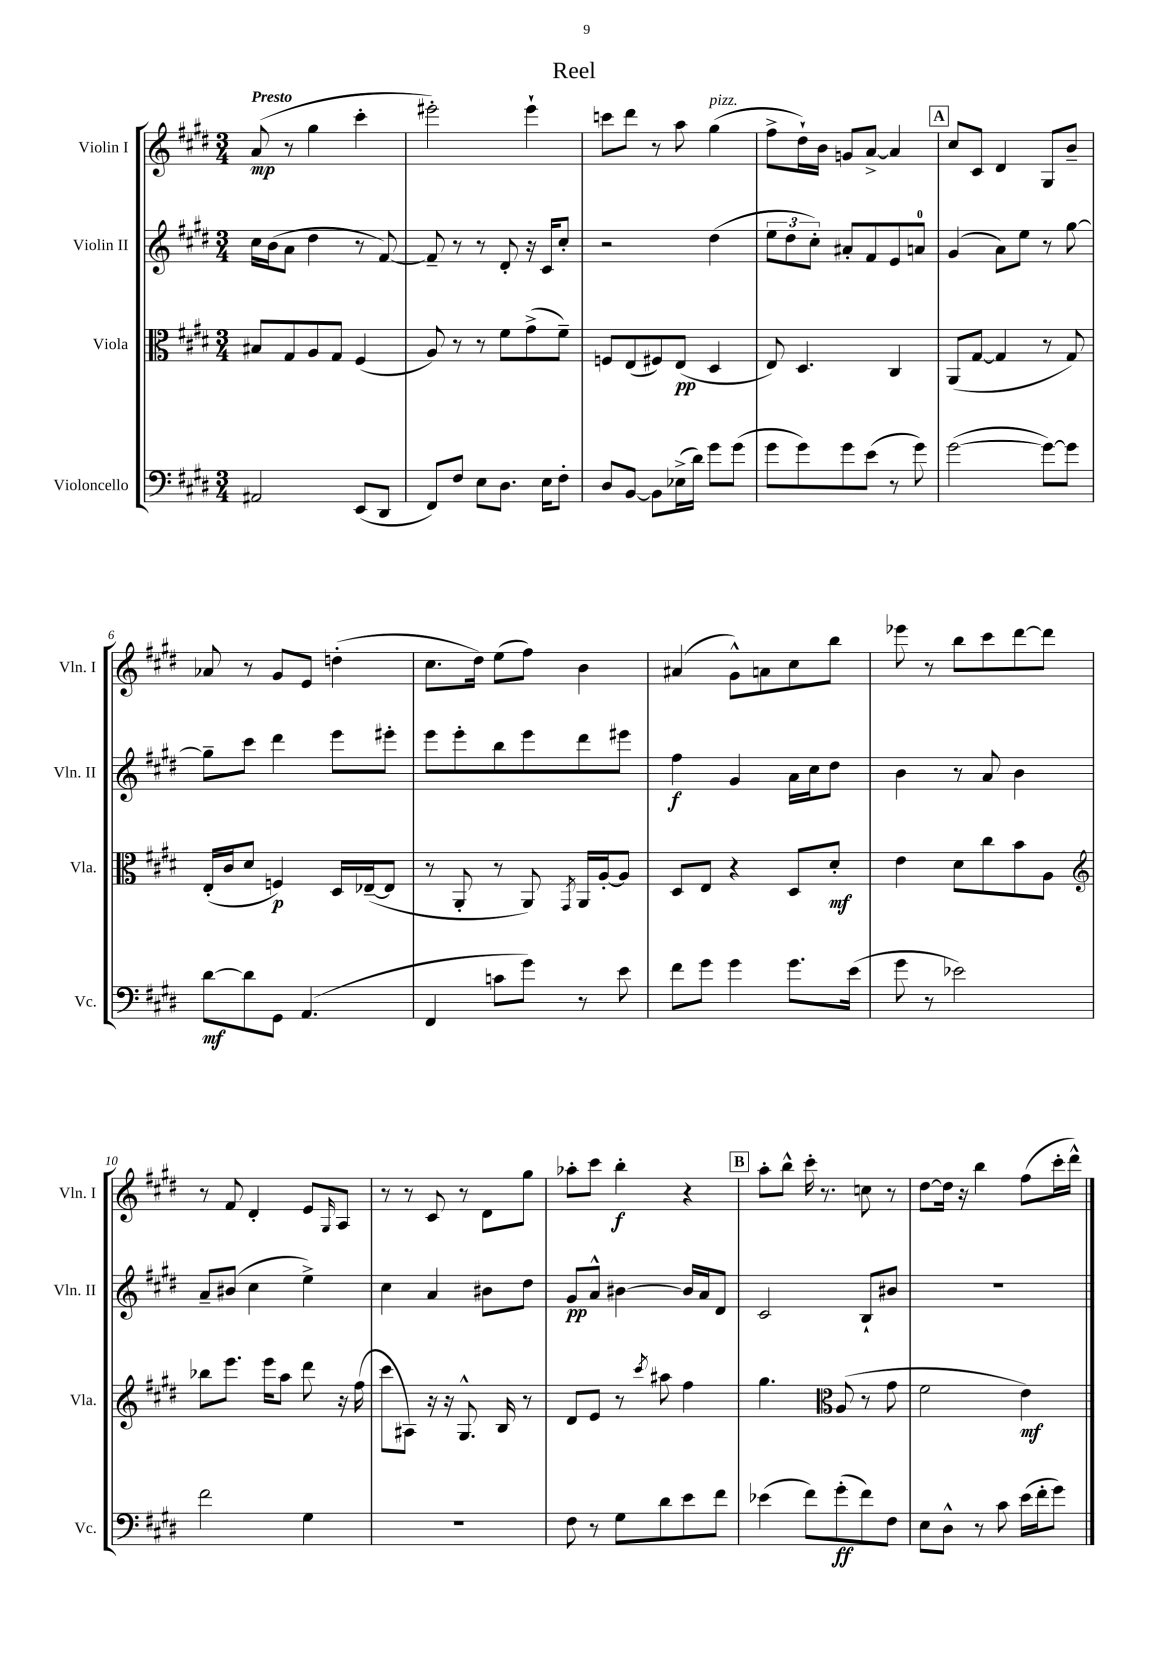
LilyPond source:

\header { title = "Reel" }
<<
\new StaffGroup <<
\new Staff = "s0" \with { instrumentName = "Violin I" shortInstrumentName = "Vln. I" } {
    \clef treble \key e \major \numericTimeSignature \time 3/4 \tempo "Presto"
    a'8\mp( r8 gis''4 cis'''4-. |
    eis'''2-.) eis'''4-! |
    c'''8 dis'''8 r8 a''8 gis''4^\markup { \italic "pizz." }( |
    fis''8-> dis''16-!) b'16 g'8 a'8~-> a'4 |
    \mark \markup { \box "A" } cis''8 cis'8 dis'4 gis8 b'8-- |
    aes'8 r8 gis'8 e'8 d''4-.( |
    cis''8. dis''16) e''8( fis''8) b'4 |
    ais'4( gis'8-^) a'8 cis''8 b''8 |
    ees'''8 r8 b''8 cis'''8 dis'''8~ dis'''8 |
    r8 fis'8 dis'4-. e'8 \grace { gis16 } a8 |
    r8 r8 cis'8 r8 dis'8 gis''8 |
    aes''8-. cis'''8 b''4-.\f r4 |
    \mark \markup { \box "B" } a''8-. b''8-^ cis'''16-. r8. c''8 r8 |
    dis''8~ dis''16 r16 b''4 fis''8( cis'''16-. dis'''16-^) \bar "|." |
}
\new Staff = "s1" \with { instrumentName = "Violin II" shortInstrumentName = "Vln. II" } {
    \clef treble \key e \major \numericTimeSignature \time 3/4
    cis''16 b'16( a'8 dis''4 r8 fis'8~) |
    fis'8-- r8 r8 dis'8-. r16 cis'16 cis''8-. |
    r2 dis''4( |
    \tuplet 3/2 { e''8 dis''8 cis''8-.) } ais'8-. fis'8 e'8 a'8-0 |
    \mark \markup { \box "A" } gis'4( a'8) e''8 r8 gis''8~ |
    gis''8-- cis'''8 dis'''4 e'''8 eis'''8-. |
    e'''8 e'''8-. b''8 e'''8 dis'''8 eis'''8 |
    fis''4\f gis'4 a'16 cis''16 dis''8 |
    b'4 r8 a'8 b'4 |
    a'8-- bis'8( cis''4 e''4->) |
    cis''4 a'4 bis'8 dis''8 |
    gis'8\pp a'8-^ bis'4~ bis'16 a'16 dis'8 |
    \mark \markup { \box "B" } cis'2 b8-! bis'8 |
    R2. \bar "|." |
}
\new Staff = "s2" \with { instrumentName = "Viola" shortInstrumentName = "Vla." } {
    \clef alto \key e \major \numericTimeSignature \time 3/4
    bis8 gis8 a8 gis8 fis4( |
    a8) r8 r8 fis'8 gis'8->( fis'8--) |
    f8 e8( fis8) e8\pp( dis4 |
    e8) dis4. cis4 |
    \mark \markup { \box "A" } a,8( gis8~ gis4 r8 gis8) |
    e16-.( cis'16 dis'8 f4\p) dis16 ees16~--( ees8 |
    r8 a,8-. r8 a,8) \acciaccatura { gis,8 } a,16 a16~-. a8 |
    dis8 e8 r4 dis8 dis'8-.\mf |
    e'4 dis'8 cis''8 b'8 a8 |
    \clef treble bes''8 e'''8. e'''16 a''8 dis'''8 r16 fis''16( |
    cis'''8 ais8) r16 r16 gis8.-^ b16 r8 |
    dis'8 e'8 r8 \acciaccatura { cis'''8 } ais''8 fis''4 |
    \mark \markup { \box "B" } gis''4. \clef alto a8( r8 gis'8 |
    fis'2 e'4\mf) \bar "|." |
}
\new Staff = "s3" \with { instrumentName = "Violoncello" shortInstrumentName = "Vc." } {
    \clef bass \key e \major \numericTimeSignature \time 3/4
    ais,2 e,8( dis,8 |
    fis,8) fis8 e8 dis8. e16 fis8-. |
    dis8 b,8~ b,8 ees16->( dis'16) gis'8 gis'8( |
    gis'8 gis'8) gis'8 e'8( r8 gis'8) |
    \mark \markup { \box "A" } gis'2~( gis'8~) gis'8 |
    dis'8~\mf dis'8 gis,8 a,4.( |
    fis,4 c'8 gis'8) r8 e'8 |
    fis'8 gis'8 gis'4 gis'8. e'16( |
    gis'8 r8 ees'2) |
    fis'2 gis4 |
    R2. |
    fis8 r8 gis8 dis'8 e'8 fis'8 |
    \mark \markup { \box "B" } ees'4( fis'8) gis'8-.\ff( fis'8) fis8 |
    e8 dis8-^ r8 cis'8 e'16( fis'16-. gis'8) \bar "|." |
}
>>
>>
